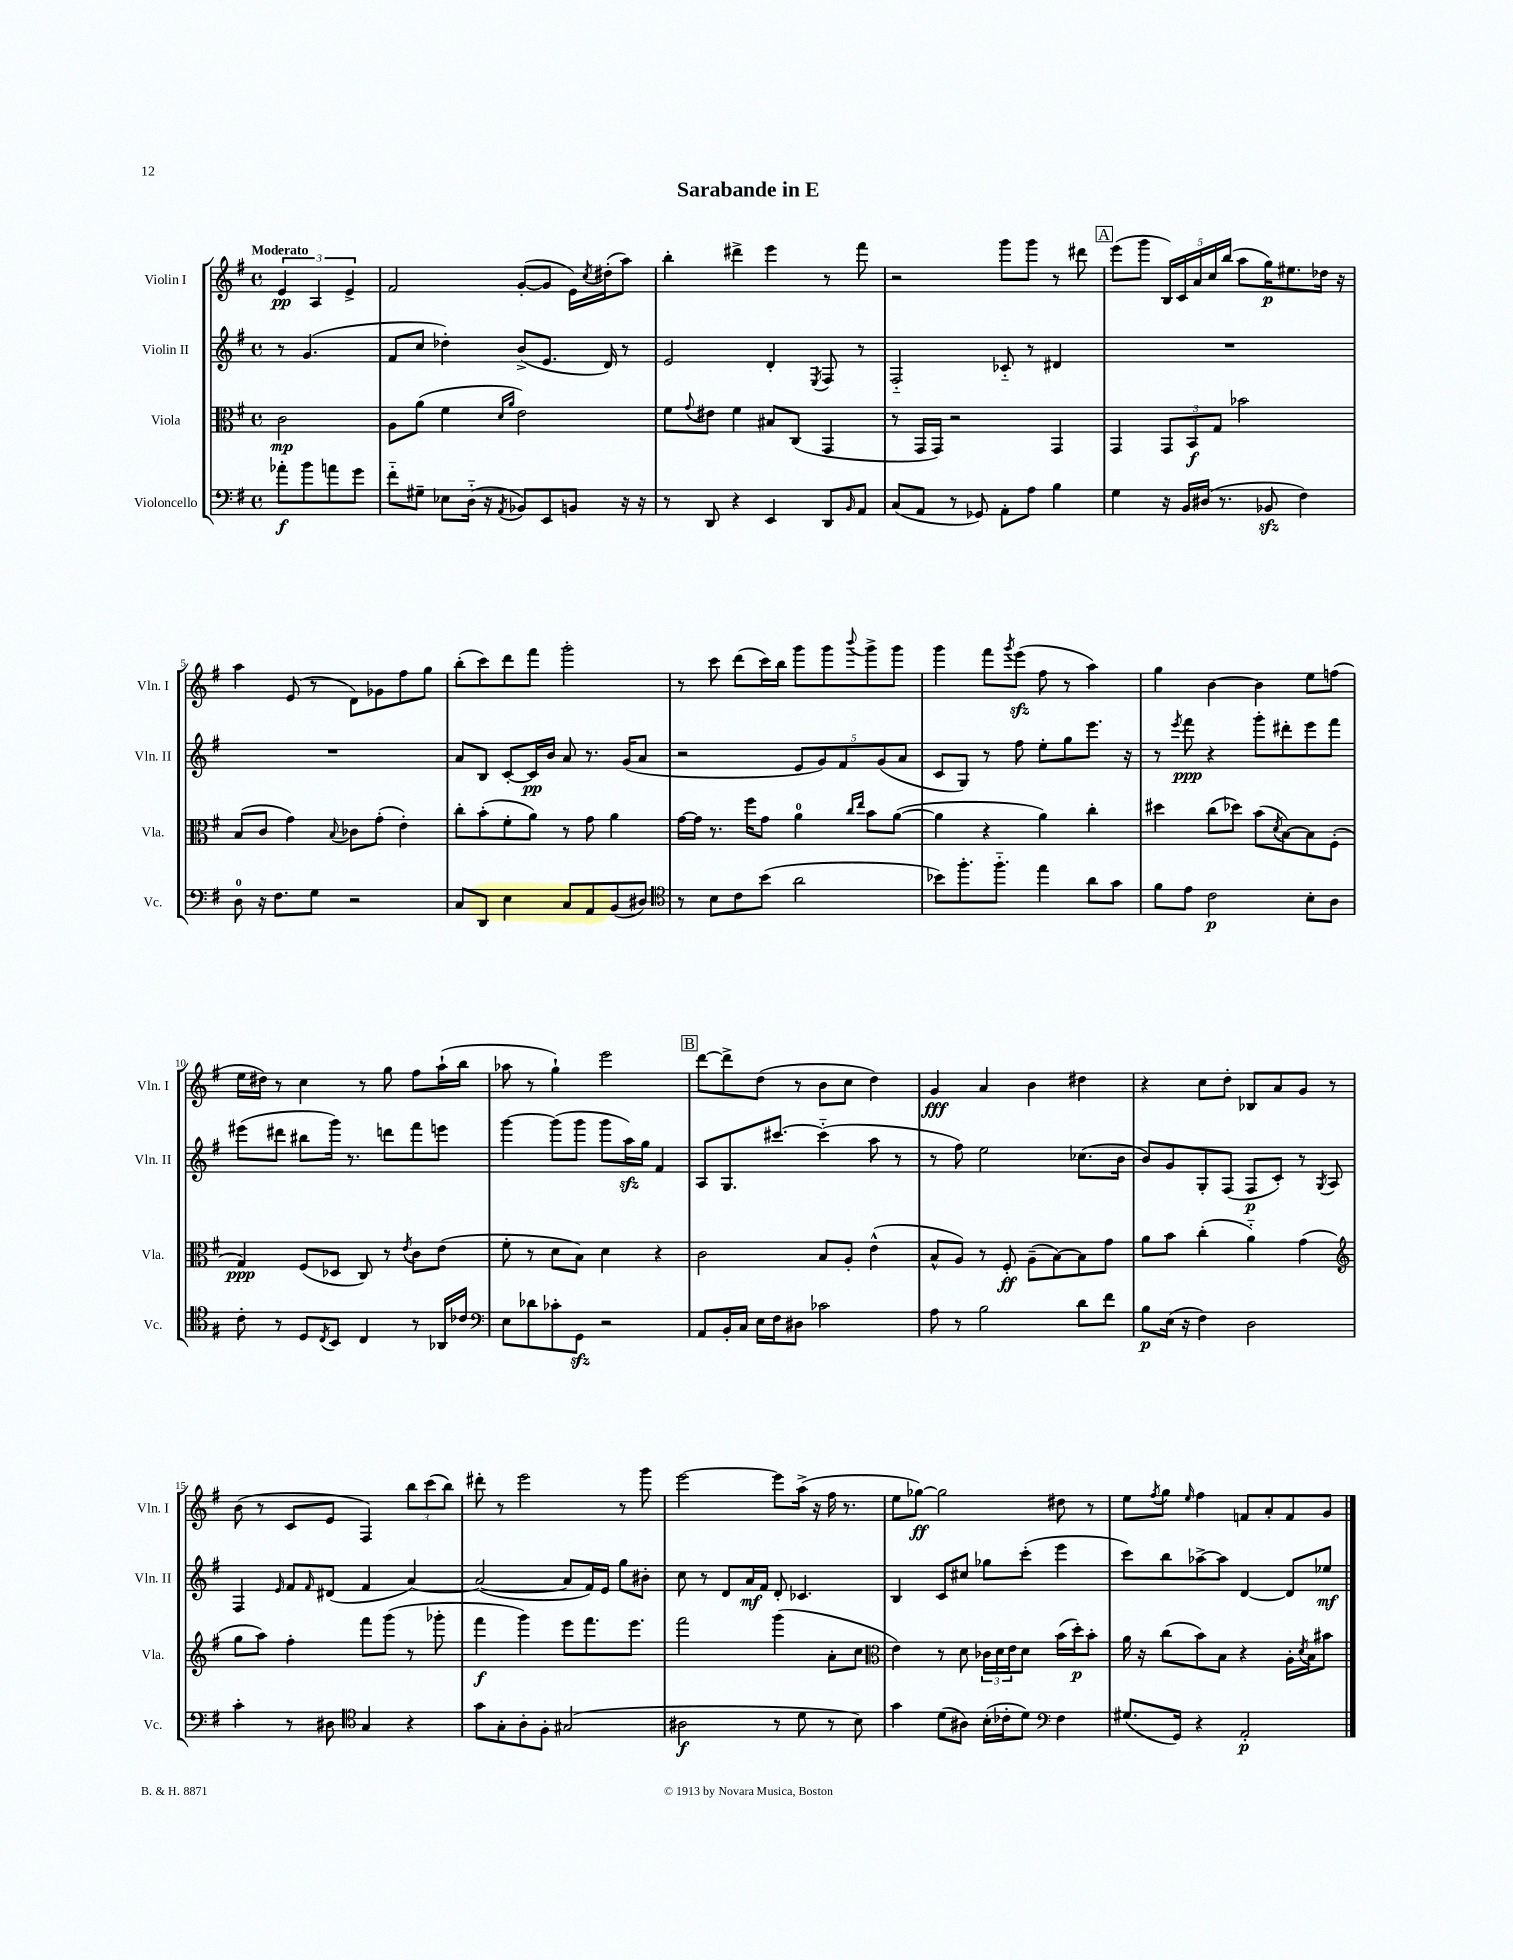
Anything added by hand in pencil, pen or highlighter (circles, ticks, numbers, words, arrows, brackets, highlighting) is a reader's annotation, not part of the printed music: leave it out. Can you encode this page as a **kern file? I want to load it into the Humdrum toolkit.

**kern	**kern	**kern	**kern
*staff4	*staff3	*staff2	*staff1
*clefF4	*clefC3	*clefG2	*clefG2
*k[f#]	*k[f#]	*k[f#]	*k[f#]
*M4/4	*M4/4	*M4/4	*M4/4
*met(c)	*met(c)	*met(c)	*met(c)
8a-'	2c	8r	6e
8b	.	(4.g	.
.	.	.	6A
8a	.	.	.
.	.	.	6e^
8g	.	.	.
=	=	=	=
8f#'~	8A	8f#	2f#
8G#~	(8a	8cc	.
8E-	4f#	4dd-')	.
(16D'~	.	.	.
16r	.	.	.
.	16qqd	.	.
8qAA	16qqa	.	.
8BB-)	2e)	(8b^	([8g'
8EE	.	8.e	8g]
8BB	.	.	16e)
.	.	.	8qcc
.	.	16d)	(16dd#'
16r	.	8r	8aa)
16r	.	.	.
=	=	=	=
8r	8f#	2e	4bb'
.	8qqg	.	.
8DD	8e#	.	.
4r	4f#	.	4ddd#^
4EE	8B#	4d'	4eee
.	(8C	.	.
.	.	8qE	.
8DD	4GG	8F#	8r
16qqBB	.	.	.
8AA	.	8r	8fff#
=	=	=	=
(8C	8r	2F#'~	2r
8AA	16GG	.	.
.	16GG)	.	.
8r	2r	.	.
8GG-)	.	.	.
8AA'	.	8c-'~	8ggg
8A	.	8r	8ggg
4B	4GG	4d#	8r
.	.	.	8ddd#
=	=	=	=
4G	4GG	1r	(8eee
.	.	.	8ggg
16r	12GG	.	20B)
.	.	.	20c
16BB	.	.	.
.	12BB	.	.
.	.	.	20a
(16D#	.	.	.
.	.	.	20cc
.	12G	.	.
8.r	.	.	.
.	.	.	(20bb
.	2b-	.	8aa
8BB-	.	.	16gg)
.	.	.	8.ee#
4F#)	.	.	.
.	.	.	16dd-
.	.	.	16r
=	=	=	=
8D	(8B	1r	4aa
16r	8c	.	.
8.F#	.	.	.
.	4g)	.	(8e
8G	.	.	8r
.	8qqB	.	.
2r	8c-	.	8d)
.	(8g'	.	8g-
.	4e')	.	8ff#
.	.	.	8gg
=	=	=	=
8C	8cc'	8a	(8bb'
8DD	(8b'	8B	8ccc)
4E	8f#'	[8c'	8ddd
.	8a)	16c]	8fff#
.	.	16b	.
8C	8r	8a	2ggg'
8AA	8g	8.r	.
(8BB	4a	.	.
.	.	(16g	.
8D#)	.	8a	.
=	=	=	=
*clefC4	*	*	*
8r	[16g	2r	8r
.	16g]	.	.
8B	8.r	.	8ccc
8c	.	.	(8ddd
.	16ff#	.	.
(8b	8g	.	16ccc)
.	.	.	16bb
2a	4a	10e	8ggg
.	.	10g)	.
.	.	.	8ggg
.	.	10f#	.
.	16qqcc	.	.
.	16qqee	.	8qqbbb
.	8b	.	8ggg^
.	.	(10g	.
.	([8a	.	8ggg
.	.	10a	.
=	=	=	=
8b-)	4a]	8c	4ggg
8.ff#'	.	8G)	.
.	4r	8r	8fff#
8.ff#'~	.	.	.
.	.	.	8qggg
.	.	8ff#	(8eee
4ee	4a)	8ee'	8ff#
.	.	8gg	8r
8a	4cc'	8.eee	4aa)
8g	.	.	.
.	.	16r	.
=	=	=	=
8f#	4dd#	8r	4gg
.	.	8qeee	.
8e	.	8fff#	.
2c	(8cc	4r	[4b
.	8dd-)	.	.
.	(8b	8ggg'	4b]
.	8qd	.	.
.	[8B)	8ddd#'	.
8B'	8B]	8eee	8ee
8A	(8F#'	8fff#	(8ff
=	=	=	=
8c'	4G)	(8eee#	16ee
.	.	.	16dd#)
8r	.	8ddd#	8r
8D	(8F#	8bb#	4cc
8qC	.	.	.
8BB	8D-	16ggg)	.
.	.	8.r	.
4C	8C)	.	8r
.	8r	8ddd	8gg
.	8qe	.	.
8r	8c	8fff#	8ff#
16AA-	(8e	8eee	(16aa`
16c-	.	.	16bb
=	=	=	=
*clefF4	*	*	*
8E	8f#'	[4ggg	8aa-
8d-	8r	.	8r
8c-'	8d	(8ggg]	4gg`)
8GG	8B)	8ggg	.
2r	4d	8ggg	2eee
.	.	16aa)	.
.	.	16gg	.
.	4r	4f#	.
=	=	=	=
8AA	2c	8A	[8ddd
16BB'	.	8.G	8ddd^]
16C	.	.	.
16E	.	.	(8dd
16F#	.	[8.ccc#	.
8D#	.	.	8r
2c-	8B	(4ccc#'~]	8b
.	8A'	.	8cc
.	(4e^^	8aa	4dd)
.	.	8r	.
=	=	=	=
8A	8B^^	8r	4g
8r	8A)	8ff#)	.
2B	8r	2ee	4a
.	8F#'	.	.
.	(8A~	.	4b
.	[8B)	.	.
8d	8B]	(8.cc-	4dd#
8f#	8g	.	.
.	.	16b	.
=	=	=	=
8B	8a	8b)	4r
(16E	8b	8g	.
16r	.	.	.
4F#)	(4cc'	8G'	8cc
.	.	(8F#	8dd'
2D	4a'~)	8F#	8B-
.	.	8c')	8a
.	(4g	8r	8g
.	.	8qG	.
.	.	8A	8r
=	=	=	=
*	*clefG2	*	*
4c'	8gg	4F#	(8b
.	8aa)	.	8r
.	.	16qqe	.
8r	4ff#'	8f#	8c
.	.	16qqf#	.
8D#	.	(8d#	8e
*clefC4	*	*	*
4G	8fff#	4f#	4F#)
.	(8ggg	.	.
4r	8r	[4a)	12bb
.	.	.	(12ccc
.	8ggg-'	.	.
.	.	.	12bb)
=	=	=	=
8g	4fff#	(2a_	8ddd#'
8G'	.	.	8r
8A'	4ggg)	.	2eee
8F#'	.	.	.
(2G#	8eee	8a]	.
.	8.fff#	16f#)	.
.	.	16e	.
.	.	8gg	8r
.	8.eee	.	.
.	.	8b#'	8ggg
=	=	=	=
2A#	2fff#	8cc	[2eee
.	.	8r	.
.	.	8d	.
.	.	16a	.
.	.	16f#	.
8r	(4ggg	8d'	8eee]
8d	.	4.c-	(16aa^
.	.	.	16r
8r	8a'	.	16ff#
.	.	.	8.r
8B)	8cc	.	.
=	=	=	=
*	*clefC3	*	*
4g	4e)	4B	8ee
.	.	.	[8gg-)
(8d	8r	8c	2gg-]
8A#)	8d	8cc#	.
(16B'	24c-	8gg-	.
.	24d	.	.
16c-'	.	.	.
.	24e	.	.
8d)	8d	(8ccc'	.
*clefF4	*	*	*
4F#	(16b	4eee	8dd#
.	16dd')	.	.
.	8b'	.	8r
=	=	=	=
(8.G#	16a	8ccc)	8ee
.	16r	.	.
.	.	.	8qff#
.	(8cc	8bb	8gg
16GG)	.	.	.
.	.	.	16qqee
4r	8b)	[8aa-^	4ff#
.	8B	8aa-]	.
2AA'	4r	[4d	8f
.	.	.	8a'
.	16A'	8d]	8f
.	8qd	.	.
.	16B	.	.
.	8b#	8ee-	8g
==	==	==	==
*-	*-	*-	*-
